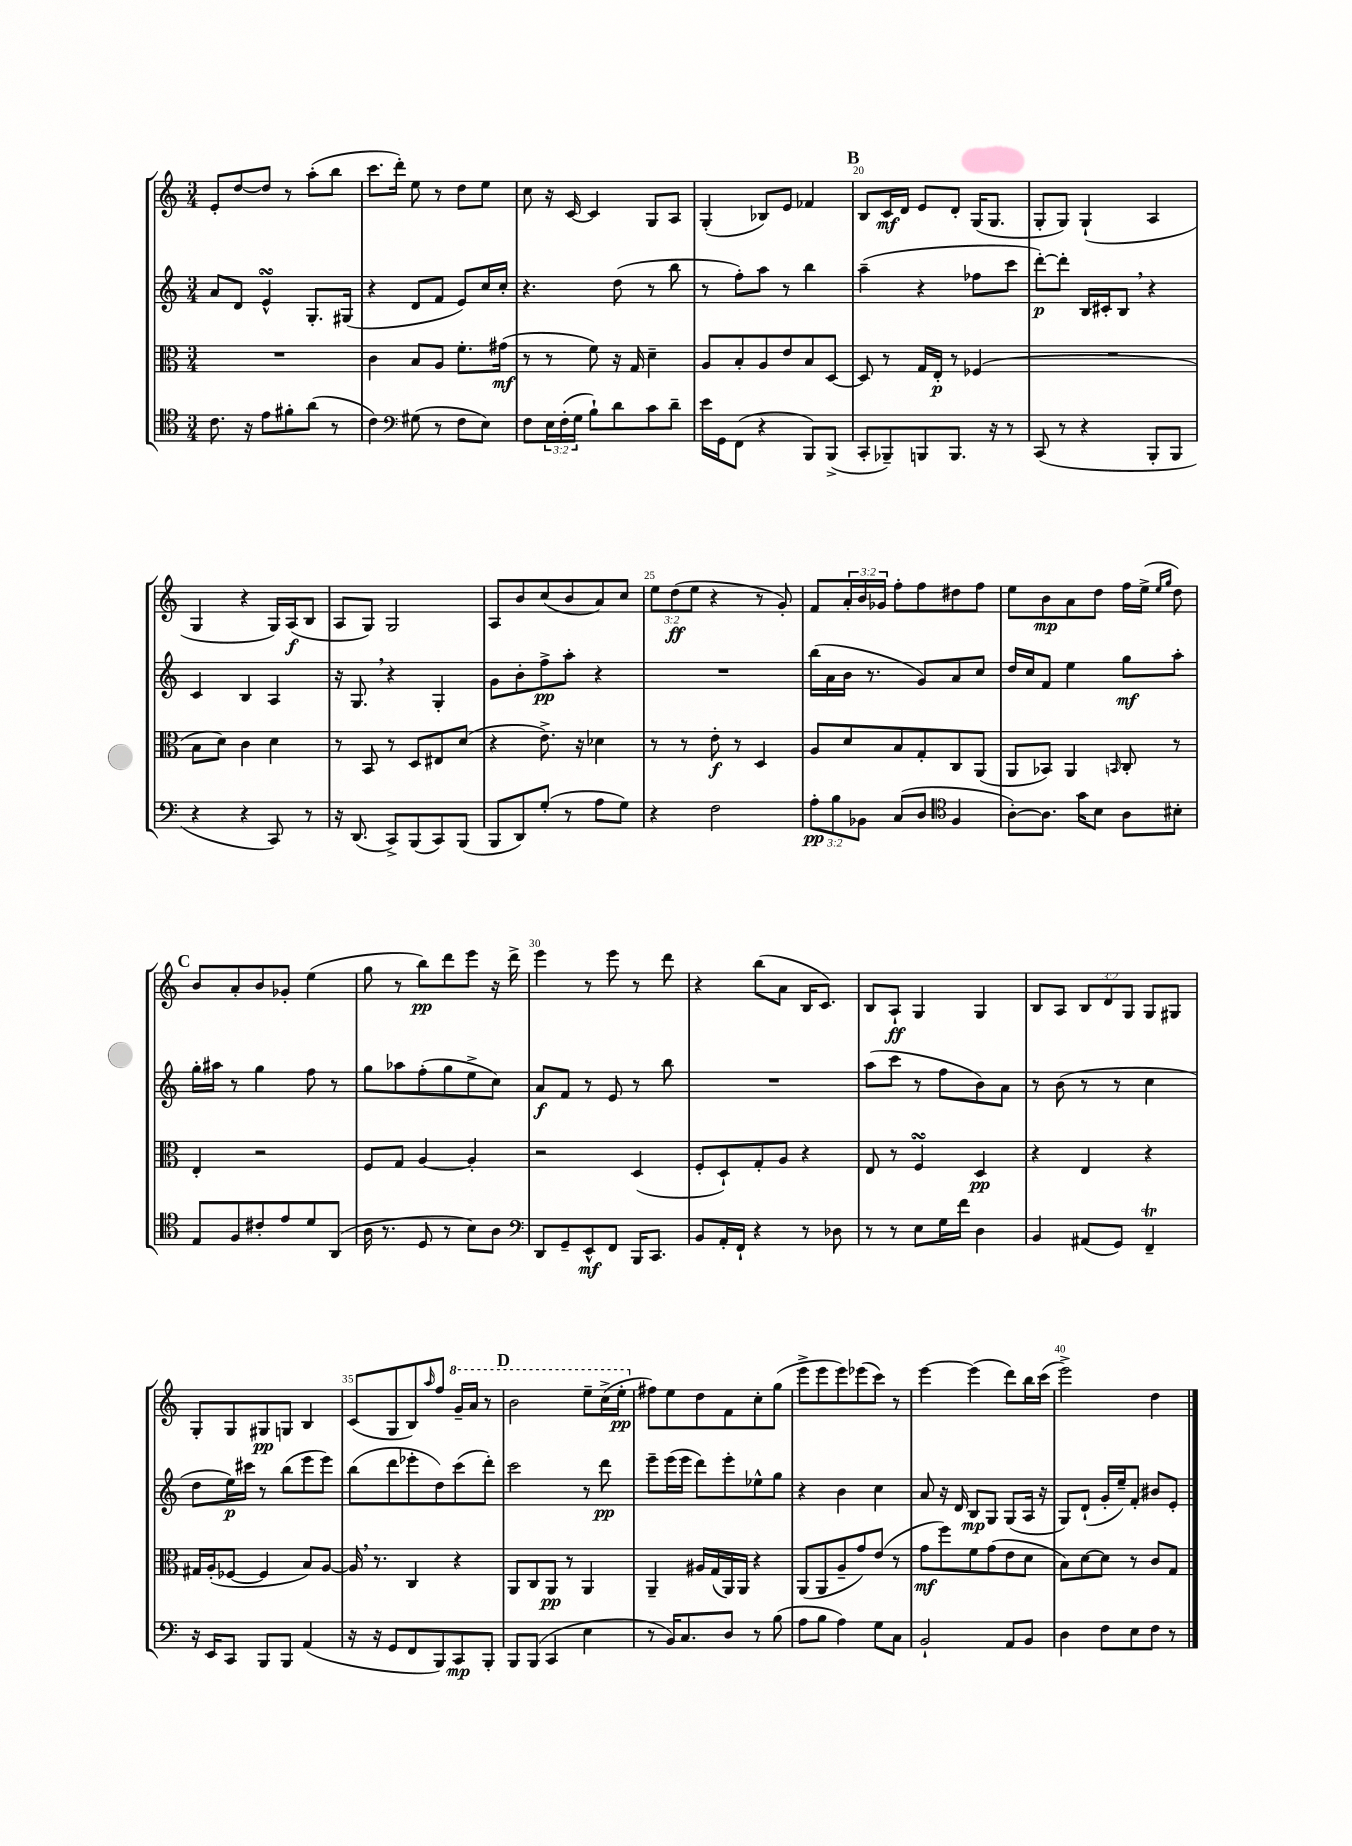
<<
\new StaffGroup <<
\new Staff = "s0" {
    \clef treble \key c \major \numericTimeSignature \time 3/4 \override Staff.TupletNumber.text = #tuplet-number::calc-fraction-text
    e'8-. d''8~ d''8 r8 a''8-.( b''8 |
    c'''8. d'''16-.) e''8 r8 d''8 e''8 |
    c''8 r16 c'16~ c'4 g8 a8 |
    g4-.( bes8) e'8 fes'4 |
    \mark \markup { \bold "B" } b8 c'16\mf d'16 e'8 d'8-. g16( g8. |
    g8-. g8) g4-!( a4 |
    g4 r4 g16) a16\f( b8 |
    a8 g8) g2 |
    a8 b'8 c''8( b'8 a'8) c''8 |
    \tuplet 3/2 { e''8 d''8\ff( e''8 } r4 r8 g'8-.) |
    f'8 \tuplet 3/2 { a'16-. b'16 ges'16 } f''8-. f''8 dis''8 f''8 |
    e''8 b'8\mp a'8 d''8 f''16 e''16->( \grace { e''16 g''16 } d''8) |
    \mark \markup { \bold "C" } b'8 a'8-. b'8 ges'8-. e''4( |
    g''8 r8 b''8\pp) d'''8 e'''8 r16 d'''16-> |
    e'''4 r8 e'''8 r8 d'''8 |
    r4 b''8( a'8 b16 c'8.) |
    b8 a8-!\ff g4 g4 |
    b8 a8 \tuplet 3/2 { b8 d'8 g8 } g8 gis8 |
    g8-. g8 gis8\pp g8 b4 |
    c'8( g8 b8) \grace { a''16 } f''8 \ottava #1 g''16-- a''16 r8 |
    \mark \markup { \bold "D" } b''2 e'''8-- c'''16->( e'''16-.\pp \ottava #0 |
    fis''8) e''8 d''8 f'8 c''8-. g''8( |
    e'''8-> e'''8 e'''8) ees'''8( c'''8) r8 |
    e'''4~ e'''4( d'''8) b''16 c'''16( |
    e'''2->) d''4 \bar "|." |
}
\new Staff = "s1" {
    \clef treble \key c \major \numericTimeSignature \time 3/4
    a'8 d'8 e'4-^\turn g8.-. gis16( |
    r4 d'8 f'8 e'8) c''16 c''16-. |
    r4. d''8( r8 b''8 |
    r8 f''8-.) a''8 r8 b''4 |
    \mark \markup { \bold "B" } a''4--( r4 fes''8 c'''8 |
    d'''8~-.\p) d'''8-. b16 cis'16-. b8 \breathe r4 |
    c'4 b4 a4 |
    r16 g8. \breathe r4 g4-. |
    g'8 b'8-. f''8->\pp a''8-. r4 |
    R2. |
    b''16( a'16 b'16 r8. g'8) a'8 c''8 |
    d''16 c''16 f'8 e''4 g''8\mf a''8-. |
    \mark \markup { \bold "C" } g''16-. ais''16 r8 g''4 f''8 r8 |
    g''8 aes''8 f''8-.( g''8 e''8-> c''8) |
    a'8\f f'8 r8 e'8 r8 b''8 |
    R2. |
    a''8( c'''8 r8 f''8 b'8) a'8 |
    r8 b'8( r8 r8 c''4 |
    d''8 e''16\p) cis'''16 r8 b''8( e'''8 e'''8) |
    b''8( d'''8 ees'''8-. d''8) c'''8( d'''8-.) |
    \mark \markup { \bold "D" } c'''2 r8 d'''8\pp |
    e'''8-- e'''16( e'''16 d'''8) e'''8-. ees''8-^ g''8 |
    r4 b'4 c''4 |
    a'8 r16 d'16 b8\mp g8 g8( a16 r16 |
    g8) d'8-!( g'16-. e''16--) f'8-. bis'8 e'8-. \bar "|." |
}
\new Staff = "s2" {
    \clef alto \key c \major \numericTimeSignature \time 3/4
    R2. |
    c'4 b8 a8 f'8.-. gis'16\mf( |
    r8 r8 f'8) r16 g16 d'4-- |
    a8 b8-. a8 e'8 b8 d8~ |
    \mark \markup { \bold "B" } d8 r8 g16 e16-.\p r8 fes4( |
    R2. |
    b8 d'8) c'4 d'4 |
    r8 b,8 r8 d8 eis8 d'8( |
    r4 e'8.->) r16 des'4 |
    r8 r8 e'8-.\f r8 d4 |
    a8 d'8 b8 g8-. c8 a,8( |
    a,8 bes,8) a,4 \grace { b,16 } c8-. r8 |
    \mark \markup { \bold "C" } e4-. r2 |
    f8 g8 a4~ a4-. |
    r2 d4( |
    f8-. d8-!) g8-. a8 r4 |
    e8 r8 f4\turn d4\pp |
    r4 e4 r4 |
    gis16 a16-.( fes8~ fes4 b8) a8~ |
    a16 \breathe r8. c4 r4 |
    \mark \markup { \bold "D" } a,8 c8 a,8\pp r8 a,4 |
    a,4-- ais16 g16( a,16) a,16 r4 |
    a,8( a,8 a8-- g'8) e'8( r8 |
    g'8\mf f''8) f'8 g'8( e'8 d'8 |
    b8) d'8~ d'8 r8 c'8 g8 \bar "|." |
}
\new Staff = "s3" {
    \clef tenor \key c \major \numericTimeSignature \time 3/4 \override Staff.TupletNumber.text = #tuplet-number::calc-fraction-text
    c'8. r16 e'8 fis'8-. a'8( r8 |
    c'4) \clef bass gis8( r8 f8 e8) |
    f8 \tuplet 3/2 { e16 f16-.( g16 } b8-!) d'8 c'8 d'8-- |
    e'16 g,16 f,8( r4 b,,8) b,,8->( |
    \mark \markup { \bold "B" } c,8-. bes,,8--) b,,8 b,,8. r16 r8 |
    c,8( r8 r4 b,,8-. b,,8 |
    r4 r4 c,8) r8 |
    r16 d,8.( c,8->) b,,8( c,8) b,,8( |
    b,,8 d,8) g8-.( r8 a8 g8) |
    r4 f2 |
    \tuplet 3/2 { a8-.\pp b8 bes,8 } c8( d8 \clef tenor f4 |
    a8~-.) a8. g'16 b8 a8 bis8-. |
    \mark \markup { \bold "C" } e8 f8 cis'8-. e'8 d'8 a,8( |
    a16 r8. d8 r8 b8) a8 |
    \clef bass d,8 g,8-- e,8-^\mf f,8 b,,16 c,8. |
    b,8 a,16-. f,16-! r4 r8 des8 |
    r8 r8 e8 g16 f'16 d4 |
    b,4 ais,8( g,8) f,4--\trill |
    r16 e,16 c,8 b,,8 b,,8 a,4( |
    r16 r16 g,8 f,8 b,,8) c,8\mp b,,8-. |
    \mark \markup { \bold "D" } b,,8 b,,8( c,4 e4 |
    r8 b,16) c8. d8 r8 b8( |
    a8 b8 a4) g8 c8 |
    b,2-! a,8 b,8 |
    d4 f8 e8 f8 r8 \bar "|." |
}
>>
>>
\layout { \context { \Score currentBarNumber = #16 \override BarNumber.break-visibility = ##(#f #t #t) barNumberVisibility = #(every-nth-bar-number-visible 5) } }
